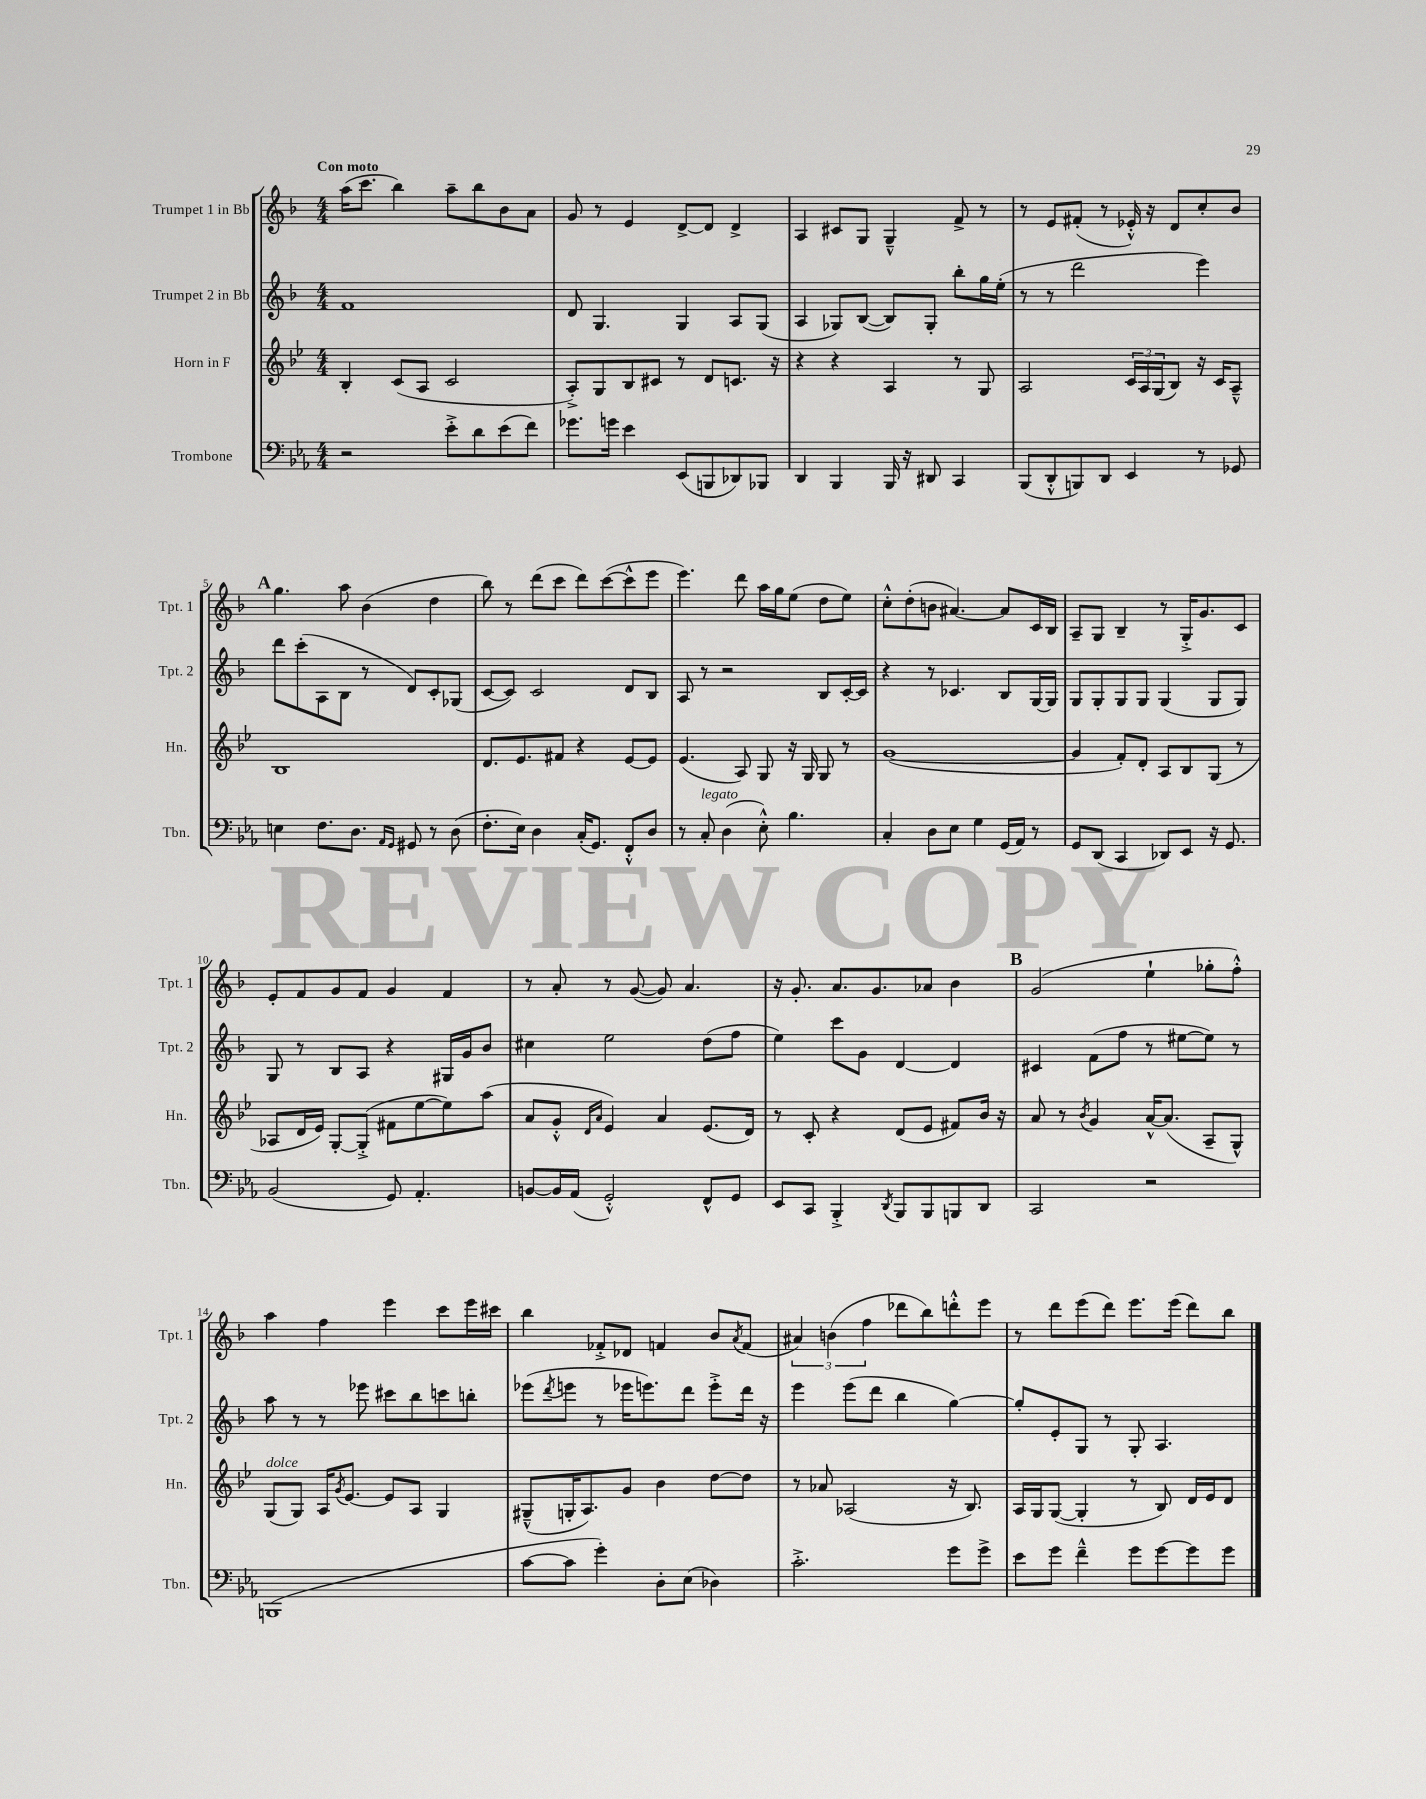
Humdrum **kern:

**kern	**kern	**kern	**kern
*part4	*part3	*part2	*part1
*staff4	*staff3	*staff2	*staff1
*I"Trombone	*I"Horn in F	*I"Trumpet 2 in Bb	*I"Trumpet 1 in Bb
*I'Tbn.	*I'Hn.	*I'Tpt. 2	*I'Tpt. 1
*clefF4	*clefG2	*clefG2	*clefG2
*k[b-e-a-]	*k[b-e-]	*k[b-]	*k[b-]
*M4/4	*M4/4	*M4/4	*M4/4
=1	=1	=1	=1
!	!	!	!LO:TX:a:B:t=Con moto
2r	4B-'/	1f	(16aa\KL
.	.	.	8.ccc\J
.	(8c/L	.	4bb-\)
.	8A/J	.	.
8e-'^\L	2c/	.	8aa~\L
8d\	.	.	8bb-\
(8e-\	.	.	8b-\
8f\J)	.	.	8a\J
=2	=2	=2	=2
8.g-X\L	8A'^/L)	8d/	8g/
.	8G/	4.G/	8r
16gn\Jk	.	.	.
4e-\	8B-/	.	4e/
.	8c#X/J	.	.
(8EE-/L	8r	4G/	[8d^/L
8BBBn/	8d/L	.	8d/J]
8DD-X/)	8.cn/J	8A/L	4d^/
8BBB-X/J	.	(8G/J	.
.	16r	.	.
=3	=3	=3	=3
4DD/	4r	4A/	4A/
4BBB-/	4r	8G-X/L)	8c#X/L
.	.	([8B-/J	8G/J
16BBB-/	4A/	8B-/L])	4G~^^/
16r	.	.	.
8DD#X/	.	8G-'/J	.
4CC/	8r	8bb-'\L	8f^/
.	8G/	16gg\L	8r
.	.	(16ee'\JJ	.
=4	=4	=4	=4
(8BBB-/L	2A/	8r	8r
8DD'^^/	.	8r	8e/L
8BBBn/)	.	2ddd\	(8f#X'/J
8DD/J	.	.	8r
4EE-/	24c/LL	.	16e-X'^^/)
.	24A/	.	.
.	.	.	16r
.	(24G/J	.	.
.	8B-/J)	.	8d/L
8r	16r	4eee\)	8cc'/
.	16c/KL	.	.
8GG-X/	8A~^^/J	.	8b-/J
!!LO:LB:g=z
!!LO:REH:place=s1:t=A
=5	=5	=5	=5
4En\	1B-	8ddd\L	4.gg\
.	.	(8ccc'\	.
8.F\L	.	8A\	.
.	.	8B-\J	8aa\
8.D\J	.	.	.
.	.	8r	(4b-\
16qqAA-/LL	.	.	.
16qqGG/JJ	.	.	.
8GG#X/	.	8d/L)	.
8r	.	8c'/	4dd\
(8D\	.	(8G-X/J	.
=6	=6	=6	=6
8.F'\L	8.d/L	[8c/L	8bb-\)
.	.	8c/J])	8r
16E-\Jk)	8.e-/	.	.
4D\	.	2c/	(8ddd\L
.	8f#X/J	.	8ccc\J
(16C'/KL	4r	.	8ddd\L)
8.GG/J)	.	.	.
.	.	.	([8ccc\
8FF'^^/L	[8e-/L	8d/L	8ccc^^\]
8D/J	8e-/J]	8B-/J	8eee\J
=7	=7	=7	=7
8r	(4.e-/	8A/	4.eee\)
!LO:TX:a:i:t=legato	!	!	!
8C'/	.	8r	.
(4D\	.	2r	.
.	8A/)	.	8ddd\
8E-'^^\)	8G/	.	16aa\LL
.	.	.	16gg\J
4.B-\	16r	.	(8ee\J
.	16G/	.	.
.	8G/	8B-/L	8dd\L
.	8r	[16c'/L	8ee\J)
.	.	16c/JJ]	.
=8	=8	=8	=8
4C'/	([1g	4r	8cc'^^\L
.	.	.	(8dd'\
8D\L	.	8r	8bn\J
8E-\J	.	4.c-X/	[4.a#X/)
4G\	.	.	.
(16GG/LL	.	8B-/L	8a#/L]
16AA-/JJ)	.	.	.
8r	.	[16G/L	16c/L
.	.	16G/JJ]	16B-/JJ
=9	=9	=9	=9
8GG/L	4g/]	8G/L	8A~/L
(8DD/J	.	8G'/	8G/J
4CC/	8f'/L)	8G/	4B-~/
.	8d'/J	8G/J	.
8DD-X/L)	8A/L	(4G/	8r
8EE-/J	8B-/	.	16G'^/KL
.	.	.	8.g/
16r	(8G/J	8G/L	.
8.GG/	.	.	.
.	8r	8G/J)	8c/J
!!LO:LB:g=z
=10	=10	=10	=10
(2BB-/	8A-X/L	8G/	8e'/L
.	16d/L	8r	8f/
.	16e-/JJ)	.	.
.	[8G'/L	8B-/L	8g/
.	(8G'^/J]	8A/J	8f/J
8GG/)	8f#X\L	4r	4g/
4.AA-'/	[8ee-\	.	.
.	8ee-\])	16G#X/LL	4f/
.	.	16g/J	.
.	(8aa\J	8b-/J	.
=11	=11	=11	=11
[8BBn/L	8a/L	4cc#X\	8r
16BB/L]	8g'^^/J	.	8a'/
(16AA-/JJ	.	.	.
.	16qqd/LL	.	.
.	16qqa/JJ	.	.
2GG'^^/)	4e-/)	2ee\	8r
.	.	.	([8g/
.	4a/	.	8g/])
.	.	.	4.a/
8FF^^/L	(8.e-/L	(8dd\L	.
8GG/J	.	8ff\J	.
.	16d/Jk)	.	.
=12	=12	=12	=12
8EE-/L	8r	4ee\)	16r
.	.	.	8.g'/
8CC/J	8c'/	.	.
4BBB-'^/	4r	8ccc\L	8.a/L
.	.	8g\J	.
.	.	.	8.g/
8qDD/	.	.	.
8BBB-/L	(8d/L	[4d/	.
8BBB-/	8e-/J	.	8a-X/J
8BBBn/	8f#X/L)	4d/]	4b-\
8DD/J	16b-/Jk	.	.
.	16r	.	.
!!LO:REH:place=s1:t=B
=13	=13	=13	=13
2CC/	8a/	4c#X/	(2g/
.	8r	.	.
.	8qb-/	.	.
.	4g/	(8f\L	.
.	.	8ff\J	.
2r	[16a^^/KL	8r	4ee`\
.	(8.a/J]	.	.
.	.	[8ee#X\L	.
.	8A~/L	8ee#\J])	8gg-X'\L
.	8G^^/J)	8r	8ff'^^\J)
!!LO:LB:g=z
=14	=14	=14	=14
!	!LO:TX:a:i:t=dolce	!	!
(1BBBn	(8G/L	8aa\	4aa\
.	8G/J)	8r	.
.	16A/KL	8r	4ff\
.	8qg/	.	.
.	[8.e-/J	.	.
.	.	8eee-X\	.
.	8e-/L]	8ccc#X\L	4eee\
.	8A/J	8bb-\	.
.	4G/	8cccn\	8ccc\L
.	.	8bbn'\J	16eee\L
.	.	.	16ccc#X\JJ
=15	=15	=15	=15
[8c\L	(8G#X~^^/L	(8eee-X\L	4bb-\
.	.	8qddd/	.
8c\J]	16Gn'/K	8eeen\J	.
.	8.A/)	.	.
4g'\)	.	8r	8f-X'^/L
.	8g/J	16eee-X\KL	8d-X/J
.	.	8.eeen\)	.
8D'\L	4b-\	.	4fn/
(8E-\J	.	8ddd\J	.
4D-X\)	[8dd\L	8eee'^\L	8b-/L
.	.	.	8qa/
.	8dd\J]	16ddd\Jk	(8f/J
.	.	16r	.
=16	=16	=16	=16
2.c'^\	8r	4eee\	6a#X/)
.	8a-X/	.	.
.	.	.	(6bn\
.	(2A-X/	(8eee\L	.
.	.	.	6ff\
.	.	8ddd\J	.
.	.	4bb-\	8ddd-X\L
.	.	.	8bb-\)
8g\L	16r	[4gg\)	8dddn'^^\
.	8.B-/)	.	.
8g^\J	.	.	8eee\J
=17	=17	=17	=17
8e-\L	16A/LL	8gg'/L]	8r
.	16G/J	.	.
8g\J	([8G/J	8e'/	8ddd\L
4f~^^\	4G'/]	8G/J	(8eee\
.	.	8r	8ddd\J)
8g\L	8r	8G'/	8.eee\L
[8g\	8B-/)	4.A/	.
.	.	.	(16eee\Jk
8g\]	16d/LL	.	8ddd\L)
.	16e-/J	.	.
8g\J	8d/J	.	8bb-\J
==	==	==	==
*-	*-	*-	*-
